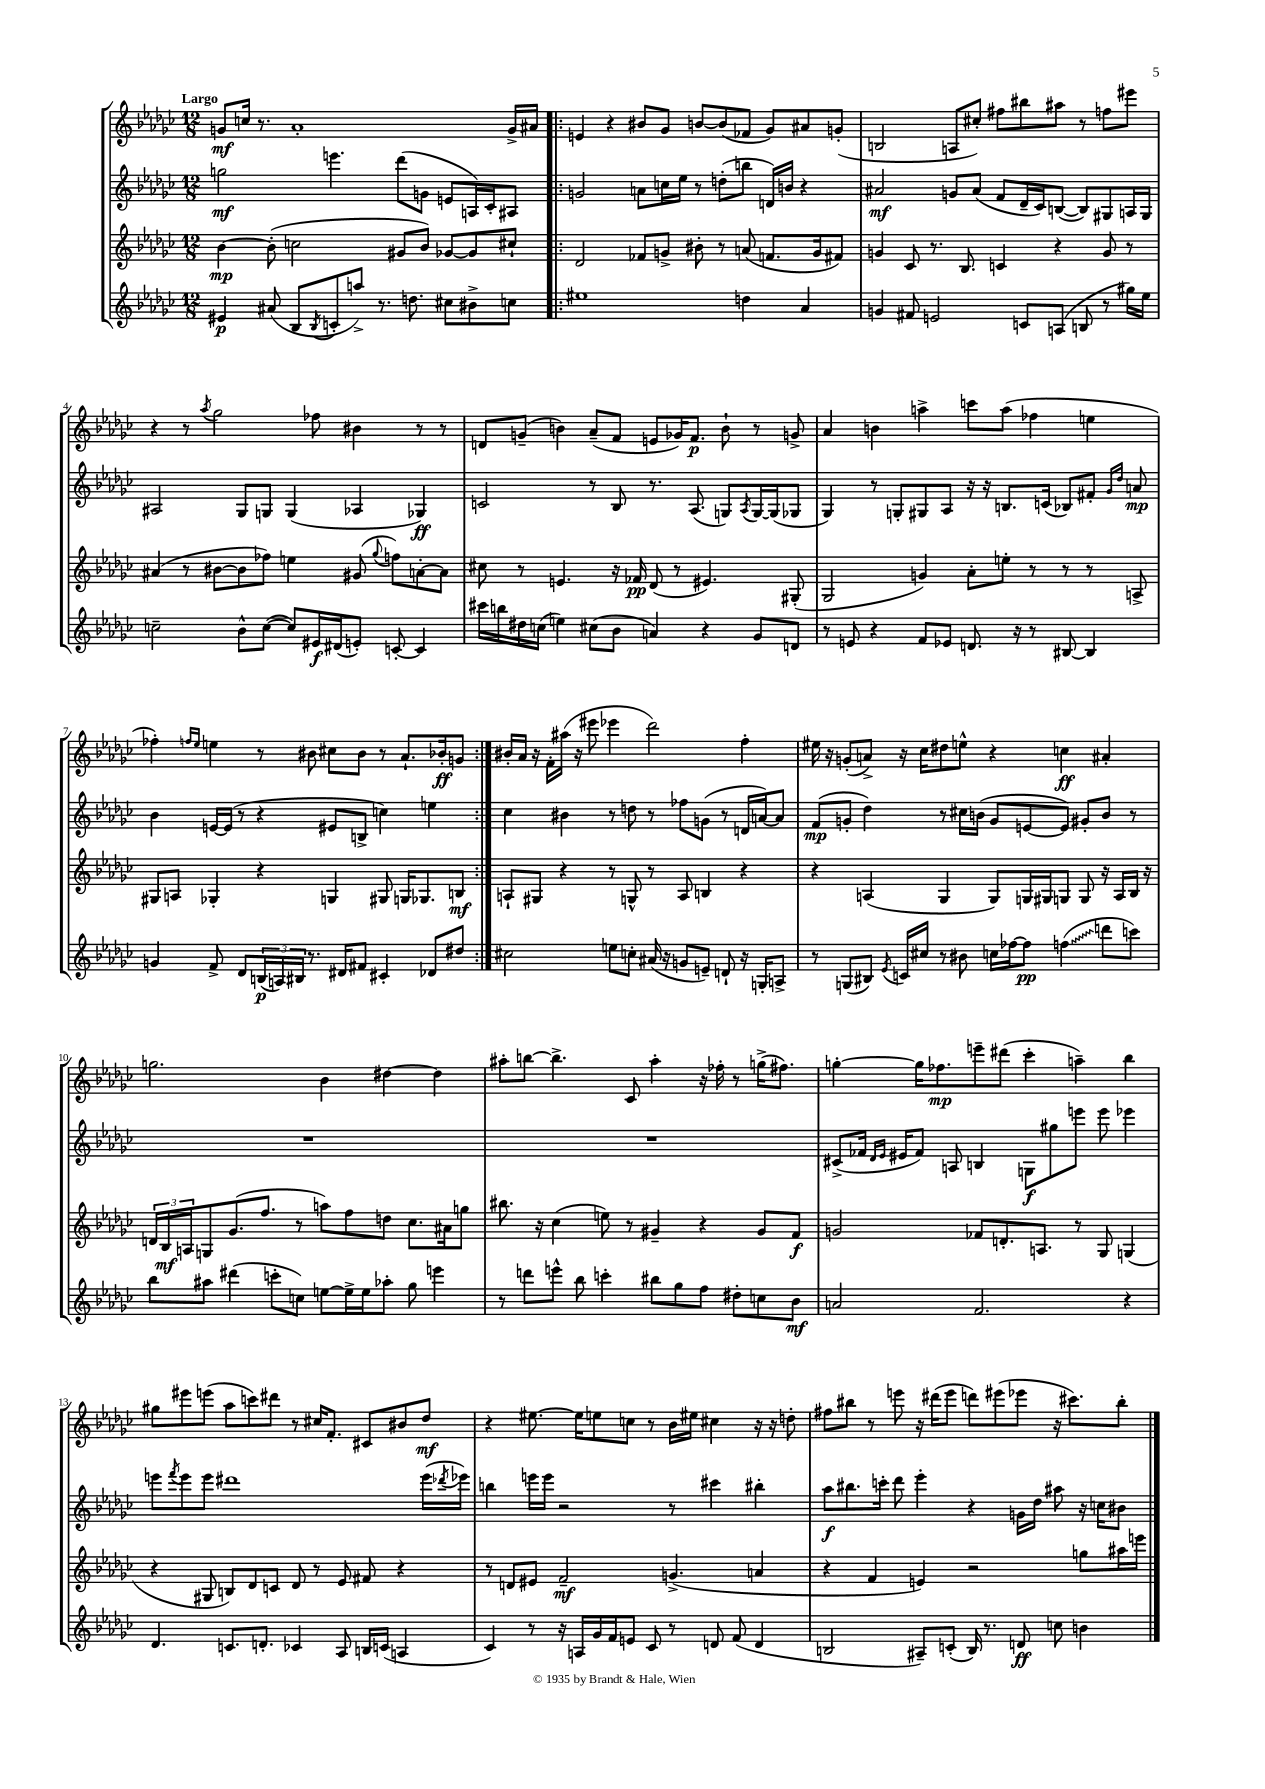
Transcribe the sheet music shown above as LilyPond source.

<<
\new StaffGroup <<
\new Staff = "s0" {
    \clef treble \key ges \major \numericTimeSignature \time 12/8 \tempo "Largo"
    g'8\mf c''16 r8. aes'1-. g'16-> ais'16 |
    \repeat volta 2 { e'4 r4 bis'8 ges'8 b'8~ b'8( fes'8 ges'8) ais'8 g'8-.( |
    b2 a8 cis''8-.) fis''8 bis''8 ais''8 r8 f''8 eis'''8 |
    r4 r8 \acciaccatura { aes''8 } ges''2 fes''8 bis'4 r8 r8 |
    d'8 g'8--( b'4) aes'8--( f'8 e'8 ges'16) f'8.\p b'8-! r8 g'8-> |
    aes'4 b'4 a''4-> c'''8 a''8( fes''4 e''4 |
    fes''4-.) \grace { f''16 ees''16 } e''4 r8 bis'8 cis''8 bis'8 r8 aes'8.-! bes'16-.\ff g'8 | }
    bis'16-. aes'16 r16 f'16-. ais''16( r16 eis'''8 ees'''4 des'''2) f''4-. |
    eis''16 r16 g'8-.( a'8->) r16 ces''16 dis''8 e''8-^ r4 c''4\ff ais'4-. |
    g''2. bes'4 dis''4~ dis''4 |
    ais''8-. b''8~ b''4.-> ces'8 ais''4-. r16 fes''16-. r8 g''16->( fis''8.) |
    g''4~-. g''16 fes''8.\mp e'''8-- dis'''8( ces'''4-. a''4--) bes''4 |
    gis''8 eis'''8 e'''8( aes''8 c'''8) dis'''8 r8 cis''16 f'8.-. cis'8 bis'8 des''8\mf |
    r4 eis''8.~ eis''16 e''8 c''8 r8 bes'16 eis''16 cis''4 r16 r16 d''8-. |
    fis''8 bis''8 r8 e'''8 r16 dis'''16( e'''8 d'''8) eis'''8( ees'''8 r16 cis'''8.) bis''8-. \bar "|." |
}
\new Staff = "s1" {
    \clef treble \key ges \major \numericTimeSignature \time 12/8
    g''2\mf e'''4. des'''8( g'8 e'8 a16) ces'16-. ais8 |
    \repeat volta 2 { g'2 a'8 c''16 ees''16 r8 d''8-.( b''8 d'16) b'16 r4 |
    ais'2\mf g'8 ais'8( f'8 des'16-- ces'16) b8~( b8) gis8 a16 gis16 |
    ais2 ges8 g8 g4( aes4 ges4\ff) |
    c'2 r8 bes8 r8. aes8.( g8) \acciaccatura { aes8 } g16~ g16( ges8 |
    ges4) r8 g8-. gis8 aes8 r16 r16 b8. c'16( bes8) fis'8-. \grace { ges'16 des''16 } a'8\mp |
    bes'4 e'16~ e'16( r8 r4 eis'8 b8-> c''4) e''4 | }
    ces''4 bis'4 r8 d''8 r8 fes''8 g'8( r8 d'16 a'16~) a'8 |
    f'8\mp( g'8-. des''4) r8 cis''16 b'16( g'8 e'8~ e'8) gis'8-. b'8 r8 |
    R1. |
    R1. |
    cis'8->( fes'16 \grace { des'16 ees'16 } eis'16 fes'8) a8 b4 g8\f gis''8 e'''8 e'''8 ees'''4 |
    e'''8 \acciaccatura { f'''8 } e'''8 e'''8 dis'''1 e'''16( \acciaccatura { des'''8 } ees'''16) |
    b''4 e'''16 e'''16 r2 r8 cis'''4 bis''4-. |
    aes''8\f bis''8. c'''16-. des'''8 ees'''4-. r4 g'16 des''16 ais''8 r16 c''16 bis'8 \bar "|." |
}
\new Staff = "s2" {
    \clef treble \key ges \major \numericTimeSignature \time 12/8
    bes'4~\mp bes'8-.( c''2 gis'8 bes'8) ges'8~ ges'8 cis''8-! |
    \repeat volta 2 { des'2 fes'8 g'8-> bis'8-. r8 a'8( f'8. g'16 fis'8) |
    g'4 ces'8 r8. bes8. c'4 r4 g'8 r8 |
    ais'4( r8 bis'8~ bis'8 fes''8) e''4 gis'8( \appoggiatura { ges''8 } f''8) a'8~-. a'8 |
    cis''8 r8 e'4. r16 fes'16\pp des'8( r8 eis'4.) gis8-.( |
    ges2 g'4) aes'8-. e''8-. r8 r8 r8 a8-> |
    gis8 a8 ges4-. r4 g4 gis8 g16 ges8. b8\mf | }
    a8-! gis8 r4 r8 g8-^ r8 a8 b4 r4 |
    r4 a4( ges4 ges8) g16 gis16 g8 g8 r16 a16 bes16 r16 |
    \tuplet 3/2 { d'16 bes16\mf a16 } g8 ges'8.( f''8. r8 a''8) f''8 d''8 ces''8. ais'16 g''8 |
    bis''8. r16 ces''4( e''8) r8 gis'4-- r4 gis'8 f'8\f |
    g'2 fes'8 d'8.-. a8. r8 ges8 g4( |
    r4 gis8 b8) des'8 c'8 des'8 r8 ees'8 fis'8 r4 |
    r8 d'8 eis'8 f'2--\mf g'4.->( a'4 |
    r4 f'4 e'4) r2 g''8 ais''16 e'''16 \bar "|." |
}
\new Staff = "s3" {
    \clef treble \key ges \major \numericTimeSignature \time 12/8
    eis'4\p ais'8( bes8 \acciaccatura { bes8 } c'8-. a''8->) r8. d''8. cis''8 bis'8-> c''8 |
    \repeat volta 2 { eis''1 d''4 aes'4 |
    g'4 fis'8 e'2 c'8 a8( b8 r8 gis''16) ees''16 |
    c''2-- bes'8-^ c''8~( c''8) eis'16\f dis'16( e'8-.) c'8~-. c'4 |
    cis'''16 b''16 dis''16 c''16( e''4) cis''8( bes'8 a'4) r4 ges'8 d'8 |
    r8 e'8 r4 f'8 ees'8 d'8. r16 r8 bis8~ bis4 |
    g'4 f'8-> des'8 \tuplet 3/2 { b16\p( a16) bis16 } r8. dis'16 fis'8 cis'4-. des'8 dis''8 | }
    cis''2 e''8 c''8-. ais'16( r16 g'8 e'8--) d'8-! r16 g16-. a8-> |
    r8 g8( bis8) \acciaccatura { ees'8 } c'16 cis''16 r8 bis'8 c''16 fes''16~ fes''8\pp \once \override Glissando.style = #'zigzag f''4\glissando( d'''8 c'''8) |
    bes''8 ais''8 dis'''4( c'''8-. c''8) e''8~ e''16-> e''16 aes''8-. ges''8 e'''4 |
    r8 d'''8 e'''8-^ bes''8 c'''4-. bis''8 ges''8 f''8 dis''8-. c''8 bes'8\mf |
    a'2 f'2. r4 |
    des'4. c'8. d'8.-. ces'4 aes8 b16 c'16( a4 |
    ces'4) r8 r16 a16 ges'16 f'16 e'8 ces'8 r8 d'8 f'8( d'4 |
    b2 ais8--) c'8-.( b16) r8. d'8\ff c''8 b'4 \bar "|." |
}
>>
>>
